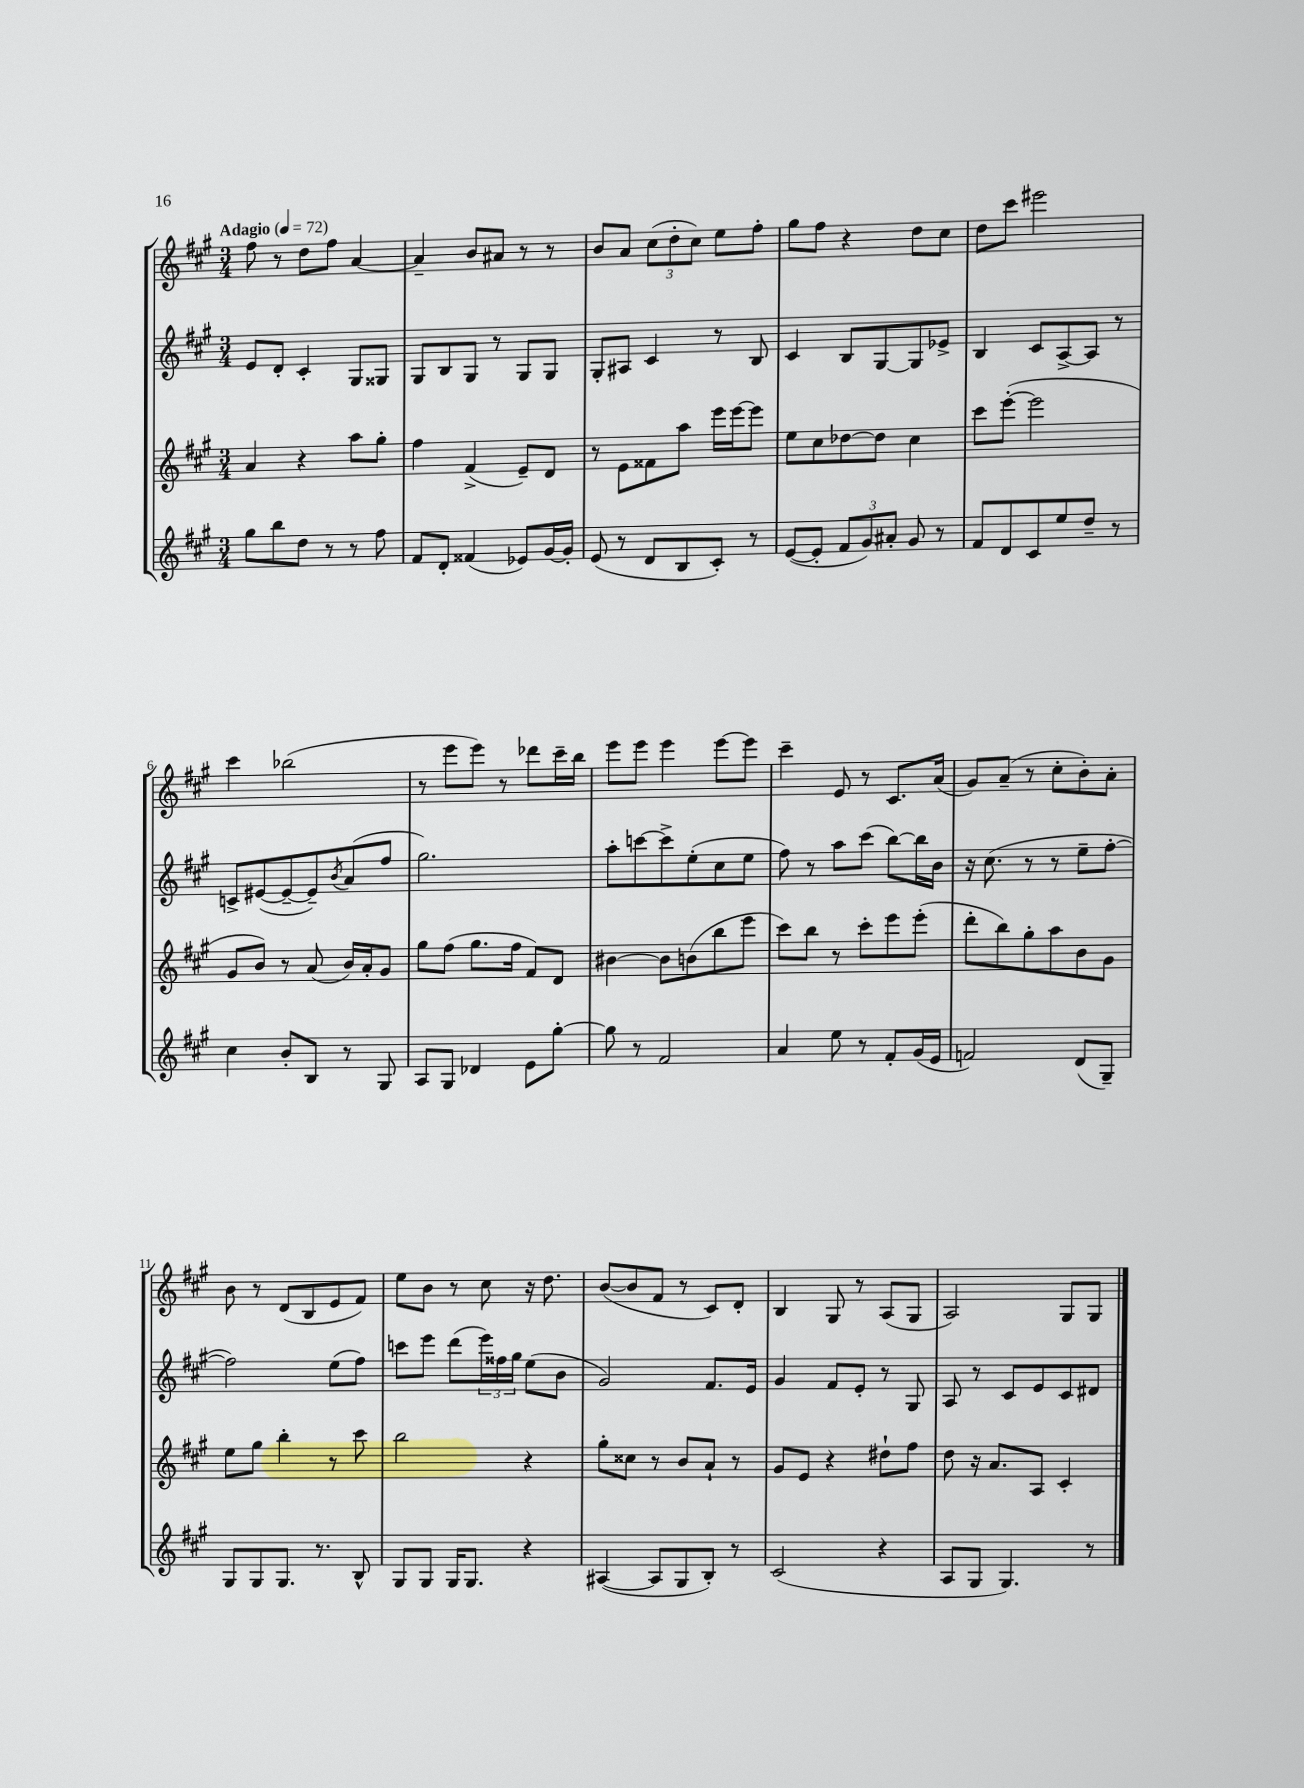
<<
\new StaffGroup <<
\new Staff = "s0" {
    \clef treble \key a \major \numericTimeSignature \time 3/4 \tempo "Adagio" 4 = 72
    fis''8 r8 d''8 fis''8 a'4~ |
    a'4-- b'8 ais'8 r8 r8 |
    b'8 a'8 \tuplet 3/2 { cis''8( d''8-. cis''8) } e''8 fis''8-. |
    gis''8 fis''8 r4 d''8 cis''8 |
    d''8 cis'''8 eis'''2 |
    cis'''4 bes''2( |
    r8 e'''8 e'''8) r8 des'''8 cis'''16-- b''16 |
    e'''8 e'''8 e'''4 e'''8~ e'''8 |
    cis'''4-- e'8 r8 cis'8. a'16( |
    gis'8) a'8--( r8 cis''8-. b'8-.) a'8-. |
    b'8 r8 d'8( b8 e'8 fis'8) |
    e''8 b'8 r8 cis''8 r16 d''8. |
    b'8~( b'8 fis'8 r8 cis'8) d'8-. |
    b4 gis8 r8 a8( gis8 |
    a2) gis8 gis8 \bar "|." |
}
\new Staff = "s1" {
    \clef treble \key a \major \numericTimeSignature \time 3/4
    e'8 d'8-. cis'4-. gis8 gisis8 |
    gis8 b8 gis8 r8 gis8 gis8 |
    gis8-. ais8 cis'4 r8 b8 |
    cis'4 b8 gis8~ gis8 ees'8-> |
    b4 cis'8 a8~-> a8 r8 |
    c'8-> eis'8~( eis'8~-- eis'8--) \acciaccatura { b'8 } a'8( fis''8 |
    gis''2.) |
    a''8-. c'''8~ c'''8-> e''8-.( cis''8 e''8 |
    fis''8) r8 a''8 cis'''8( b''8~) b''16 b'16 |
    r16 cis''8.( r8 r8 e''8-- fis''8~-. |
    fis''2) e''8( fis''8) |
    c'''8 e'''8 d'''8( \tuplet 3/2 { e'''16) fisis''16 gis''16 } e''8( b'8 |
    gis'2) fis'8. e'16 |
    gis'4 fis'8 e'8-. r8 gis8 |
    a8 r8 cis'8 e'8 cis'8 dis'8 \bar "|." |
}
\new Staff = "s2" {
    \clef treble \key a \major \numericTimeSignature \time 3/4
    a'4 r4 a''8 gis''8-. |
    fis''4 fis'4->( e'8--) d'8 |
    r8 e'8 fisis'8 a''8 e'''16 e'''16~ e'''8 |
    e''8 cis''8 des''8~ des''8 cis''4 |
    cis'''8 e'''8~-.( e'''2 |
    gis'8 b'8) r8 a'8( b'16) a'16-. gis'8 |
    gis''8 fis''8( gis''8. fis''16 fis'8) d'8 |
    bis'4~ bis'8 b'8( b''8 e'''8 |
    cis'''8) b''8 r8 cis'''8-. e'''8 e'''8-.( |
    d'''8-. b''8) gis''8-. a''8 b'8 gis'8 |
    e''8 gis''8 b''4-. r8 cis'''8 |
    b''2 r4 |
    gis''8-. cisis''8 r8 b'8 a'8-! r8 |
    gis'8 e'8 r4 dis''8-! fis''8 |
    d''8 r16 a'8. a8 cis'4-. \bar "|." |
}
\new Staff = "s3" {
    \clef treble \key a \major \numericTimeSignature \time 3/4
    gis''8 b''8 d''8 r8 r8 fis''8 |
    fis'8 d'8-. fisis'4( ees'8) gis'16~ gis'16-. |
    e'8( r8 d'8 b8 cis'8-.) r8 |
    e'8~( e'8-. \tuplet 3/2 { fis'8 gis'8) ais'8-. } gis'8 r8 |
    fis'8 d'8 cis'8 e''8 d''8-- r8 |
    cis''4 b'8-. b8 r8 gis8 |
    a8 gis8 des'4 e'8 gis''8~-. |
    gis''8 r8 fis'2 |
    a'4 e''8 r8 fis'8-. gis'16( e'16 |
    f'2) d'8( gis8--) |
    gis8 gis8 gis8. r8. b8-^ |
    gis8 gis8 gis16 gis8. r4 |
    ais4~( ais8 gis8 b8-.) r8 |
    cis'2( r4 |
    a8 gis8 gis4.) r8 \bar "|." |
}
>>
>>
